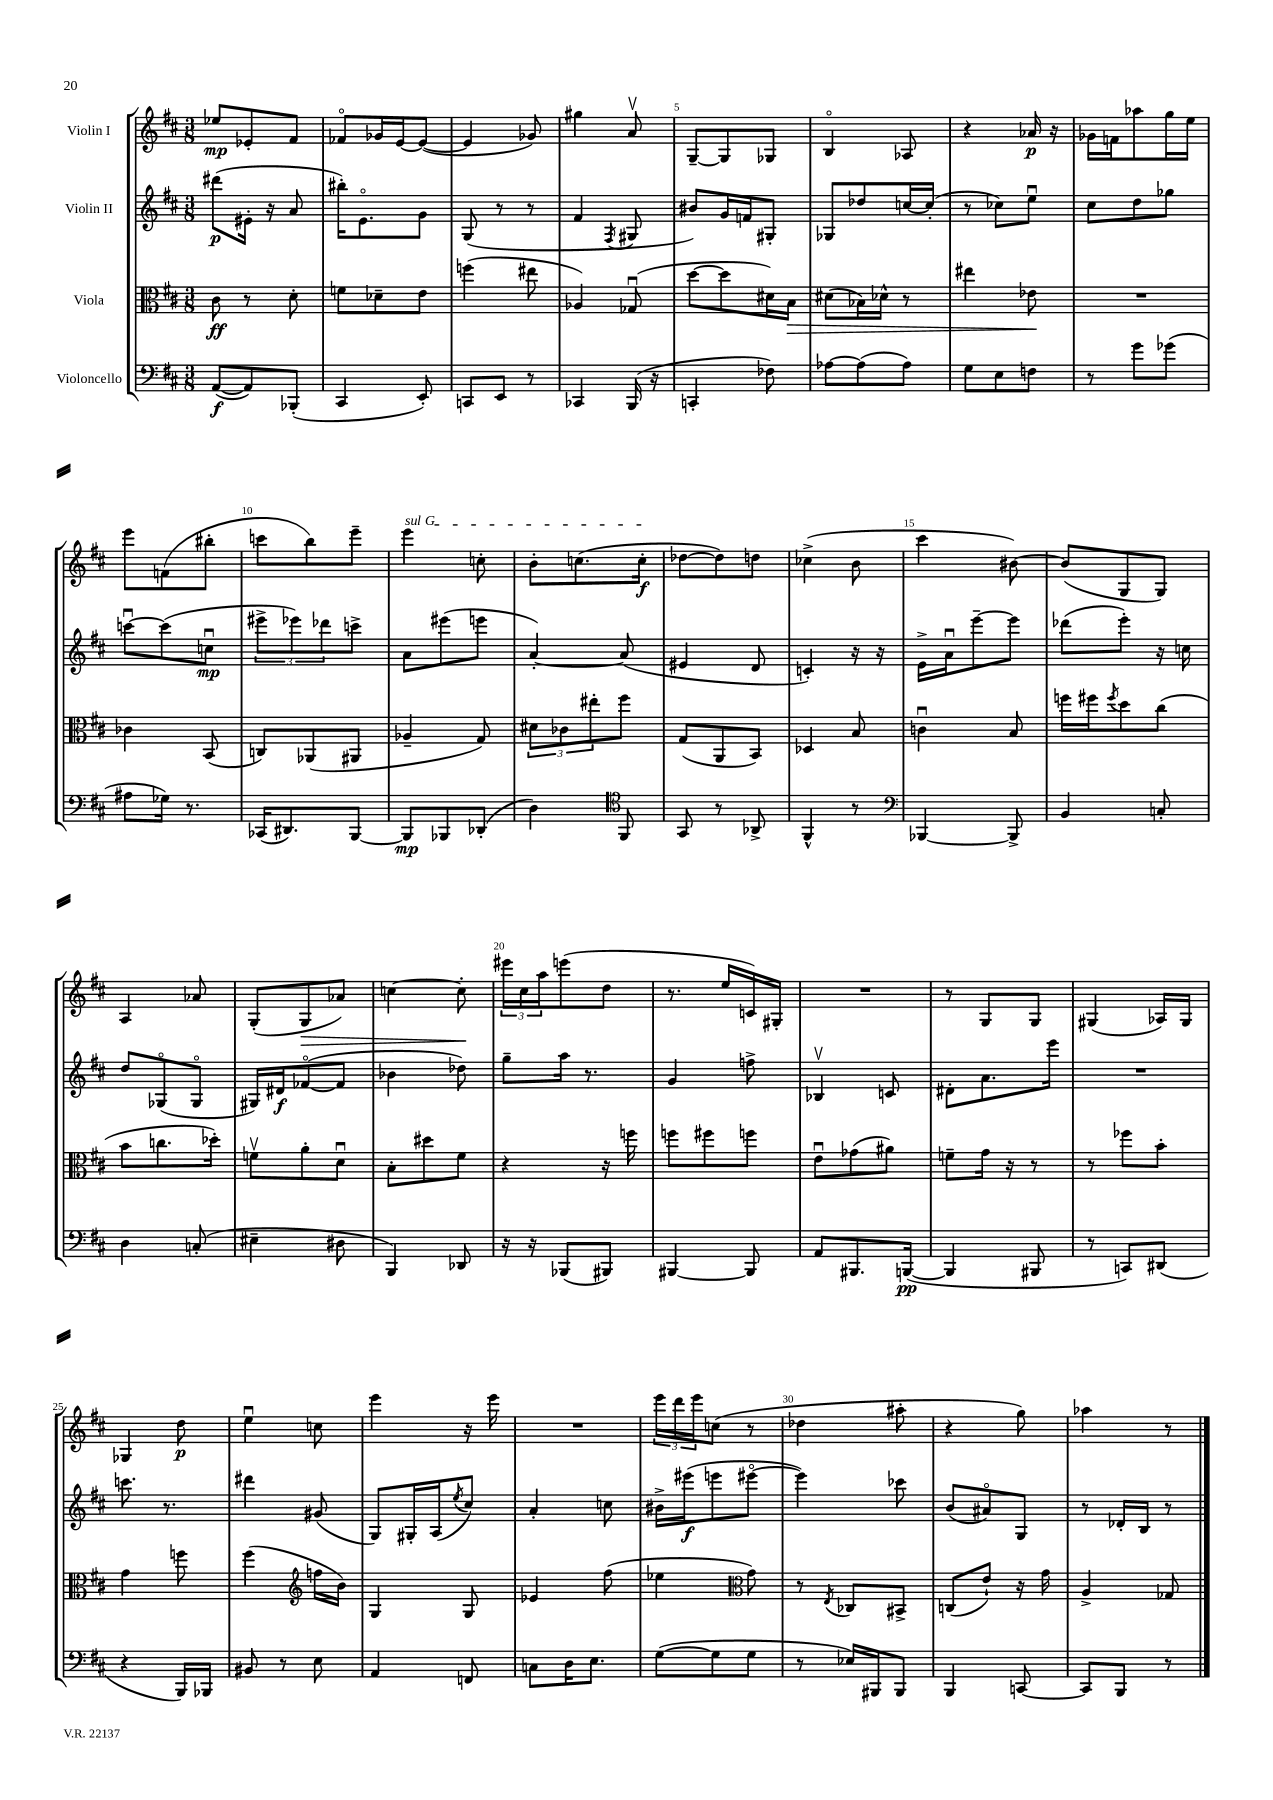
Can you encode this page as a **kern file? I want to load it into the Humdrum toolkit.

**kern	**dynam	**kern	**dynam	**kern	**dynam	**kern	**dynam
*part4	*part4	*part3	*part3	*part2	*part2	*part1	*part1
*staff4	*staff4	*staff3	*staff3	*staff2	*staff2	*staff1	*staff1
*I"Violoncello	*	*I"Viola	*	*I"Violin II	*	*I"Violin I	*
*clefF4	*	*clefC3	*	*clefG2	*	*clefG2	*
*k[f#c#]	*	*k[f#c#]	*	*k[f#c#]	*	*k[f#c#]	*
*M3/8	*	*M3/8	*	*M3/8	*	*M3/8	*
=1	=1	=1	=1	=1	=1	=1	=1
([8AA/L	f	8c#\	ff	(8ddd#X\L	p	8ee-X/L	mp
8AA/])	.	8r	.	16e#X'\Jk	.	8e-X'/	.
.	.	.	.	16r	.	.	.
(8BBB-X'/J	.	8d'\	.	8a/	.	8f#/J	.
=2	=2	=2	=2	=2	=2	=2	=2
4CC#/	.	8fn\L	.	16bb#X'\KL)	.	8f-X/L	.
.	.	.	.	8.e\	.	.	.
.	.	8d-X~\	.	.	.	16g-X/L	.
.	.	.	.	.	.	[16e/J	.
8EE'/)	.	8e\J	.	8g\J	.	(8e/J_	.
=3	=3	=3	=3	=3	=3	=3	=3
8CCn/L	.	(4ffn\	.	(8G/	.	4e/]	.
8EE/J	.	.	.	8r	.	.	.
8r	.	8ee#X\	.	8r	.	8g-X/)	.
=4	=4	=4	=4	=4	=4	=4	=4
4CC-X/	.	4A-X/)	.	4f#/	.	4gg#X\	.
.	.	.	.	8qF#/	.	.	.
(16BBB/	.	(8G-Xu/	.	8G#X/	.	8av/	.
16r	.	.	.	.	.	.	.
=5	=5	=5	=5	=5	=5	=5	=5
4CCn'/	.	[8dd\L	.	8b#X/L)	.	[8G~/L	.
.	.	8dd\]	.	16g/L	.	8G/]	.
.	.	.	.	16fn/J	.	.	.
8F-X\)	.	16d#X\L)	.	8G#X'/J	.	8G-X/J	.
!	!	!	!LO:HP:b	!	!	!	!
.	.	16B\JJ	>	.	.	.	.
=6	=6	=6	=6	=6	=6	=6	=6
[8A-X\L	.	(8d#X\L	.	8G-X/L	.	4B/	.
(8A-\]	.	16B-X\L)	.	8dd-X/	.	.	.
.	.	16d-X^^\JJ	.	.	.	.	.
8A-\J)	.	8r	.	[16ccn/L	.	8A-X/	.
.	.	.	.	(16cc'/JJ]	.	.	.
=7	=7	=7	=7	=7	=7	=7	=7
8G\L	.	4ee#X\	.	8r	.	4r	.
8E\	.	.	.	8cc-X\L)	.	.	.
8Fn\J	.	8e-X\	.	8eeu\J	.	16a-X/	p
.	.	.	.	.	.	16r	.
.	.	.	]	.	.	.	.
=8	=8	=8	=8	=8	=8	=8	=8
8r	.	4.r	.	8cc#\L	.	16g-X\LL	.
.	.	.	.	.	.	16fn\J	.
8g\L	.	.	.	8dd\	.	8aa-X\	.
(8g-X\J	.	.	.	8gg-X\J	.	16gg\L	.
.	.	.	.	.	.	16ee\JJ	.
!!LO:LB:g=z
=9	=9	=9	=9	=9	=9	=9	=9
8A#X\L	.	4c-X\	.	[8cccnu\L	.	8eee\L	.
16G-X\Jk)	.	.	.	(8ccc\]	.	(8fn\	.
8.r	.	.	.	.	.	.	.
.	.	(8BB/	.	8ccnu\J	mp	8bb#X'\J	.
=10	=10	=10	=10	=10	=10	=10	=10
(16CC-X/KL	.	8Cn/L)	.	12eee#X^\L	.	8cccn\L	.
8.DD#X/)	.	.	.	.	.	.	.
.	.	.	.	12eee-X\)	.	.	.
.	.	(8AA-X/	.	.	.	8bb\)	.
.	.	.	.	12ddd-X\	.	.	.
[8BBB/J	.	8AA#X/J	.	8cccn^\J	.	8eee~\J	.
=11	=11	=11	=11	=11	=11	=11	=11
!	!	!	!	!	!	!LO:TX:a:i:t=sul G	!
8BBB/L]	mp	4A-X~/	.	8a\L	.	4eee\	.
8BBB-X/	.	.	.	(8eee#X\	.	.	.
(8DD-X'/J	.	8G/)	.	8eeen\J	.	8ccn'\	.
=12	=12	=12	=12	=12	=12	=12	=12
4D\)	.	12d#X\L	.	[4a'/)	.	8b'\L	.
.	.	12c-X\	.	.	.	.	.
.	.	.	.	.	.	(8.ccn\	.
.	.	12ee#X'\	.	.	.	.	.
*clefC4	*	*	*	*	*	*	*
8FF#/	.	8ff#\J	.	(8a/]	.	.	.
.	.	.	.	.	.	16cc'\Jk	f
=13	=13	=13	=13	=13	=13	=13	=13
8GG/	.	(8G/L	.	4e#X/	.	[8dd-X\L	.
8r	.	8AA/	.	.	.	8dd-\])	.
8AA-X^/	.	8BB/J)	.	8d/	.	8ddn\J	.
=14	=14	=14	=14	=14	=14	=14	=14
4FF#^^/	.	4D-X/	.	4cn'/)	.	(4cc-X^\	.
8r	.	8B/	.	16r	.	8b\	.
.	.	.	.	16r	.	.	.
=15	=15	=15	=15	=15	=15	=15	=15
*clefF4	*	*	*	*	*	*	*
[4BBB-X/	.	4cnu\	.	16e^\LL	.	4ccc#\	.
.	.	.	.	16au\J	.	.	.
.	.	.	.	[8eee~\	.	.	.
8BBB-^/]	.	8B/	.	8eee\J]	.	[8b#X\)	.
=16	=16	=16	=16	=16	=16	=16	=16
4BB/	.	16ffn\LL	.	(8ddd-X\L	.	(8b#/L]	.
.	.	16ff#X\J	.	.	.	.	.
.	.	8qff#/	.	.	.	.	.
.	.	8dd\	.	8eee'\J)	.	8G/	.
8Cn'/	.	(8cc#\J	.	16r	.	8G/J)	.
.	.	.	.	16ccn\	.	.	.
!!LO:LB:g=z
=17	=17	=17	=17	=17	=17	=17	=17
4D\	.	8b\L	.	8dd/L	.	4A/	.
.	.	8.ccn\	.	(8G-X/	.	.	.
(8Cn'/	.	.	.	8G-/J	.	8a-X/	.
.	.	16dd-X'\Jk)	.	.	.	.	.
=18	=18	=18	=18	=18	=18	=18	=18
4E#X~\	.	8fnv\L	.	16G#X/LL)	.	(8G'/L	.
.	.	.	.	16d#X/J	f	.	.
!	!	!	!	!	!	!	!LO:HP:b
.	.	8a'\	.	([8f-X/	.	8G/	>
8D#X\	.	8du\J	.	8f-/J]	.	8a-X/J)	.
=19	=19	=19	=19	=19	=19	=19	=19
4BBB/)	.	8B'\L	.	4b-X\	.	[4ccn\	.
.	.	8dd#X\	.	.	.	.	.
8DD-X/	.	8f#\J	.	8dd-X\)	.	8cc'\]	.
.	.	.	.	.	.	.	]
=20	=20	=20	=20	=20	=20	=20	=20
16r	.	4r	.	8gg~\L	.	24eee#X\LL	.
.	.	.	.	.	.	24cc#\	.
16r	.	.	.	.	.	.	.
.	.	.	.	.	.	24aa\J	.
(8BBB-X/L	.	.	.	16aa\Jk	.	(8eeen\	.
.	.	.	.	8.r	.	.	.
8BBB#X/J)	.	16r	.	.	.	8dd\J	.
.	.	16ffn\	.	.	.	.	.
=21	=21	=21	=21	=21	=21	=21	=21
[4BBB#X/	.	8ffn\L	.	4g/	.	8.r	.
.	.	8ff#X\	.	.	.	.	.
.	.	.	.	.	.	16ee/LL	.
8BBB#/]	.	8ffn\J	.	8ffn^\	.	16cn/)	.
.	.	.	.	.	.	16G#X'/JJ	.
=22	=22	=22	=22	=22	=22	=22	=22
8AA/L	.	8eu\L	.	4B-Xv/	.	4.r	.
8.BBB#X/	.	(8g-X\	.	.	.	.	.
.	.	8a#X\J)	.	8cn/	.	.	.
([16BBBn/Jk	pp	.	.	.	.	.	.
=23	=23	=23	=23	=23	=23	=23	=23
4BBB/]	.	8fn~\L	.	8d#X'\L	.	8r	.
.	.	16g\Jk	.	8.a\	.	8G/L	.
.	.	16r	.	.	.	.	.
8BBB#X/	.	8r	.	.	.	8G/J	.
.	.	.	.	16eee\Jk	.	.	.
=24	=24	=24	=24	=24	=24	=24	=24
8r	.	8r	.	4.r	.	(4G#X/	.
8CCn/L)	.	8ff-X\L	.	.	.	.	.
(8DD#X/J	.	8b'\J	.	.	.	16A-X/LL)	.
.	.	.	.	.	.	16G#/JJ	.
!!LO:LB:g=z
=25	=25	=25	=25	=25	=25	=25	=25
4r	.	4g\	.	8.cccn\	.	4G-X/	.
.	.	.	.	8.r	.	.	.
16BBB/LL)	.	8ffn\	.	.	.	8dd\	p
16BBB-X/JJ	.	.	.	.	.	.	.
=26	=26	=26	=26	=26	=26	=26	=26
8BB#X/	.	(4ff#\	.	4ddd#X\	.	4eeu\	.
8r	.	.	.	.	.	.	.
*	*	*clefG2	*	*	*	*	*
8E\	.	16ffn\LL	.	(8g#X/	.	8ccn\	.
.	.	16b\JJ)	.	.	.	.	.
=27	=27	=27	=27	=27	=27	=27	=27
4AA/	.	4G/	.	8G/L)	.	4eee\	.
.	.	.	.	16G#X'/L	.	.	.
.	.	.	.	(16A/J	.	.	.
.	.	.	.	8qee/	.	.	.
8FFn/	.	8G/	.	8cc#/J)	.	16r	.
.	.	.	.	.	.	16eee\	.
=28	=28	=28	=28	=28	=28	=28	=28
8Cn\L	.	4e-X/	.	4a'/	.	4.r	.
16D\K	.	.	.	.	.	.	.
8.E\J	.	.	.	.	.	.	.
.	.	(8ff#\	.	8ccn\	.	.	.
=29	=29	=29	=29	=29	=29	=29	=29
([8G\L	.	4ee-X\	.	16b#X^\LL	.	24eee\LL	.
.	.	.	.	.	.	24ddd\	.
.	.	.	.	(16eee#X\J	f	.	.
.	.	.	.	.	.	24eee\J	.
8G\]	.	.	.	8eeen\	.	(8ccn\J	.
*	*	*clefC3	*	*	*	*	*
8G\J	.	8g\)	.	[8eee#X\J	.	8r	.
=30	=30	=30	=30	=30	=30	=30	=30
8r	.	8r	.	4eee#\])	.	4dd-X\	.
.	.	8qE/	.	.	.	.	.
16E-X/LL)	.	8C-X/L	.	.	.	.	.
16BBB#X/J	.	.	.	.	.	.	.
8BBB#/J	.	8BB#X^/J	.	8ccc-X\	.	8aa#X'\	.
=31	=31	=31	=31	=31	=31	=31	=31
4BBB/	.	(8Cn/L	.	(8b/L	.	4r	.
.	.	8e`/J)	.	8a#X/)	.	.	.
[8CCn/	.	16r	.	8G/J	.	8gg\)	.
.	.	16g\	.	.	.	.	.
=32	=32	=32	=32	=32	=32	=32	=32
8CC/L]	.	4A^/	.	8r	.	4aa-X\	.
8BBB/J	.	.	.	16d-X'/LL	.	.	.
.	.	.	.	16B/JJ	.	.	.
8r	.	8G-X/	.	8r	.	8r	.
==	==	==	==	==	==	==	==
*-	*-	*-	*-	*-	*-	*-	*-
